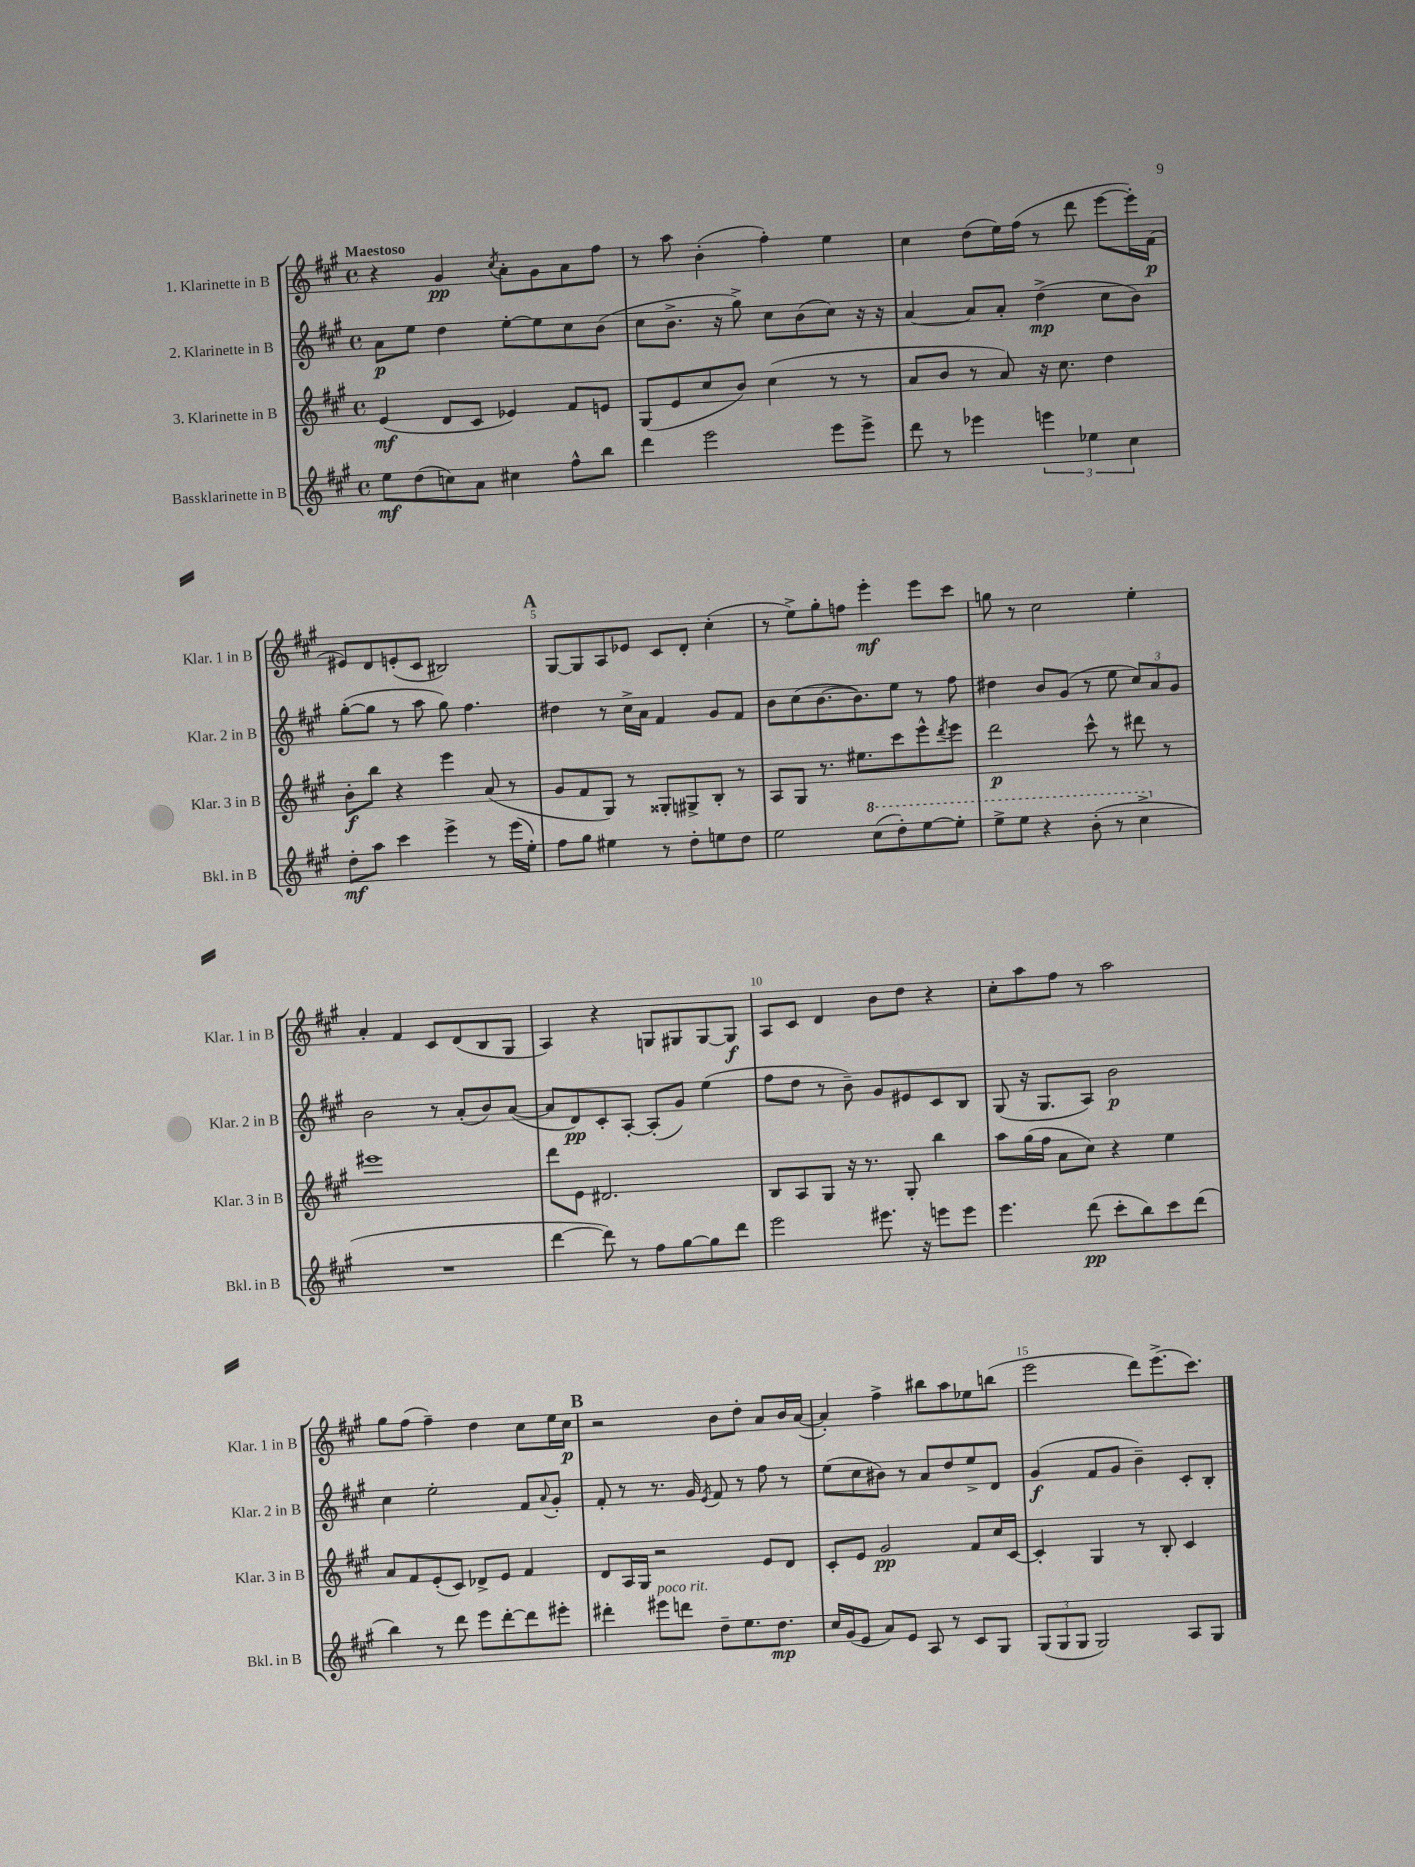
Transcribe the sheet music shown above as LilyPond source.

<<
\new StaffGroup <<
\new Staff = "s0" \with { instrumentName = "1. Klarinette in B" shortInstrumentName = "Klar. 1 in B" } {
    \clef treble \key a \major \defaultTimeSignature \time 4/4 \tempo "Maestoso"
    r4 gis'4\pp \acciaccatura { cis''8 } a'8-. gis'8 a'8 fis''8 |
    r8 a''8 b'4-.( fis''4-.) e''4 |
    cis''4 d''8( e''16) fis''16( r8 d'''8 e'''8~ e'''16-.) fis'16\p( |
    eis'8) d'8 e'8-.( cis'8 bis2) |
    \mark \markup { \bold "A" } gis8~ gis8 a8 ees'8 cis'8 d'8-. cis''4-.( |
    r8 e''8->) gis''8-. f''8 e'''4-.\mf e'''8 cis'''8 |
    g''8 r8 cis''2 e''4-. |
    a'4-. fis'4 cis'8 d'8( b8 gis8 |
    a4) r4 g8 gis8 gis8~ gis8\f |
    a8 cis'8 d'4 b'8 d''8 r4 |
    cis''8-. a''8 fis''8 r8 a''2 |
    gis''8 fis''8( fis''4--) d''4 cis''8 e''16 cis''16\p |
    \mark \markup { \bold "B" } r2 b'8 d''8-. a'8 b'16 a'16~( |
    a'4-.) fis''4-> bis''8 a''8 ees''8 b''8( |
    e'''2 d'''8) e'''8.->( cis'''8.) \bar "|." |
}
\new Staff = "s1" \with { instrumentName = "2. Klarinette in B" shortInstrumentName = "Klar. 2 in B" } {
    \clef treble \key a \major \defaultTimeSignature \time 4/4
    a'8\p e''8 d''4 e''8~-. e''8 cis''8 b'8( |
    cis''8 b'8.-> r16 gis''8->) cis''8 b'8( cis''8) r16 r16 |
    a'4~ a'8 a'8-. d''4->\mp( cis''8 b'8) |
    gis''8~-.( gis''8 r8 a''8 gis''8) fis''4. |
    \mark \markup { \bold "A" } dis''4 r8 cis''16-> a'16 fis'4 gis'8 fis'8 |
    b'8 cis''8( b'8.~ b'8.) e''8 r8 fis''8 |
    dis''4 b'8 gis'8( r8 e''8 \tuplet 3/2 { cis''8) a'8 gis'8 } |
    b'2 r8 a'8-.( b'8) a'8~( |
    a'8 d'8\pp) cis'8-. a8~-. a8-.( gis'8) e''4( |
    fis''8 d''8 r8 b'8--) gis'8 eis'8 cis'8 b8 |
    gis8( r16 gis8. a8) b'2\p |
    cis''4 e''2-. fis'8 \appoggiatura { a'8 } gis'8-. |
    \mark \markup { \bold "B" } fis'8-. r8 r8. gis'16 \acciaccatura { e'8 } fis'8 r8 fis''8 r8 |
    e''8( cis''8 bis'8) r8 a'8 d''8 e''8-> d'8 |
    gis'4\f( fis'8 gis'8 b'4--) cis'8-. b8-. \bar "|." |
}
\new Staff = "s2" \with { instrumentName = "3. Klarinette in B" shortInstrumentName = "Klar. 3 in B" } {
    \clef treble \key a \major \defaultTimeSignature \time 4/4
    e'4\mf( d'8 cis'8 ees'4) fis'8 e'8 |
    gis8( e'8 cis''8 b'8) cis''4( r8 r8 |
    a'8 b'8 r8 a'8) r16 cis''8. d''4 |
    b'8-.\f b''8 r4 e'''4 a'8( r8 |
    \mark \markup { \bold "A" } gis'8 fis'8 gis8) r8 gisis8-. gis8-> b8-. r8 |
    a8 gis8 r8. eis''8. cis'''8 e'''8-^ \acciaccatura { d'''8 } e'''8 |
    d'''2\p cis'''8-^ r8 dis'''8 r8 |
    eis'''1 |
    d'''8 e'8 dis'2. |
    b8 a8 gis8 r16 r8. gis8-. b''4 |
    a''8 gis''16( fis''16 a'8 cis''8) r4 e''4 |
    a'8 fis'8 e'8-.( cis'8) des'8-> e'8 fis'4 |
    \mark \markup { \bold "B" } d'8 a16 gis16 r2 e'8 d'8 |
    cis'8-. e'8 gis'2\pp fis'8 cis''16 cis'16~ |
    cis'4-. gis4 r8 b8-. cis'4 \bar "|." |
}
\new Staff = "s3" \with { instrumentName = "Bassklarinette in B" shortInstrumentName = "Bkl. in B" } {
    \clef treble \key a \major \defaultTimeSignature \time 4/4
    e''8\mf d''8( c''8) a'8 cis''4 fis''8-^ b''8 |
    d'''4 e'''2 e'''8 e'''8-> |
    d'''8 r8 ees'''4 \tuplet 3/2 { e'''4 ees''4 cis''4 } |
    d''8-.\mf a''8 cis'''4 e'''4-> r8 e'''16( e''16-.) |
    \mark \markup { \bold "A" } fis''8 gis''8 eis''4 r8 d''8-. e''8 d''8 |
    e''2 \ottava #1 cis'''8( d'''8-.) e'''8~ e'''8-. |
    e'''8-> e'''8 r4 b''8-.( r8 cis'''4-> \ottava #0 |
    R1 |
    d'''4~ d'''8) r8 fis''8 gis''8~ gis''8 d'''8 |
    e'''2 eis'''8. r16 e'''8 e'''8 |
    e'''4. d'''8\pp( cis'''8-. b''8) cis'''8 d'''8( |
    b''4) r8 d'''8 e'''8 d'''8~-. d'''8 eis'''8-. |
    \mark \markup { \bold "B" } dis'''4-. eis'''8^\markup { \italic "poco rit." } d'''8 d''8-- e''8. d''8.\mp |
    cis''16 gis'16( e'8 a'8) e'8 a8 r8 cis'8 gis8 |
    \tuplet 3/2 { gis8( gis8 gis8 } gis2) a8 gis8 \bar "|." |
}
>>
>>
\layout { \context { \Score \override BarNumber.break-visibility = ##(#f #t #t) barNumberVisibility = #(every-nth-bar-number-visible 5) } }
